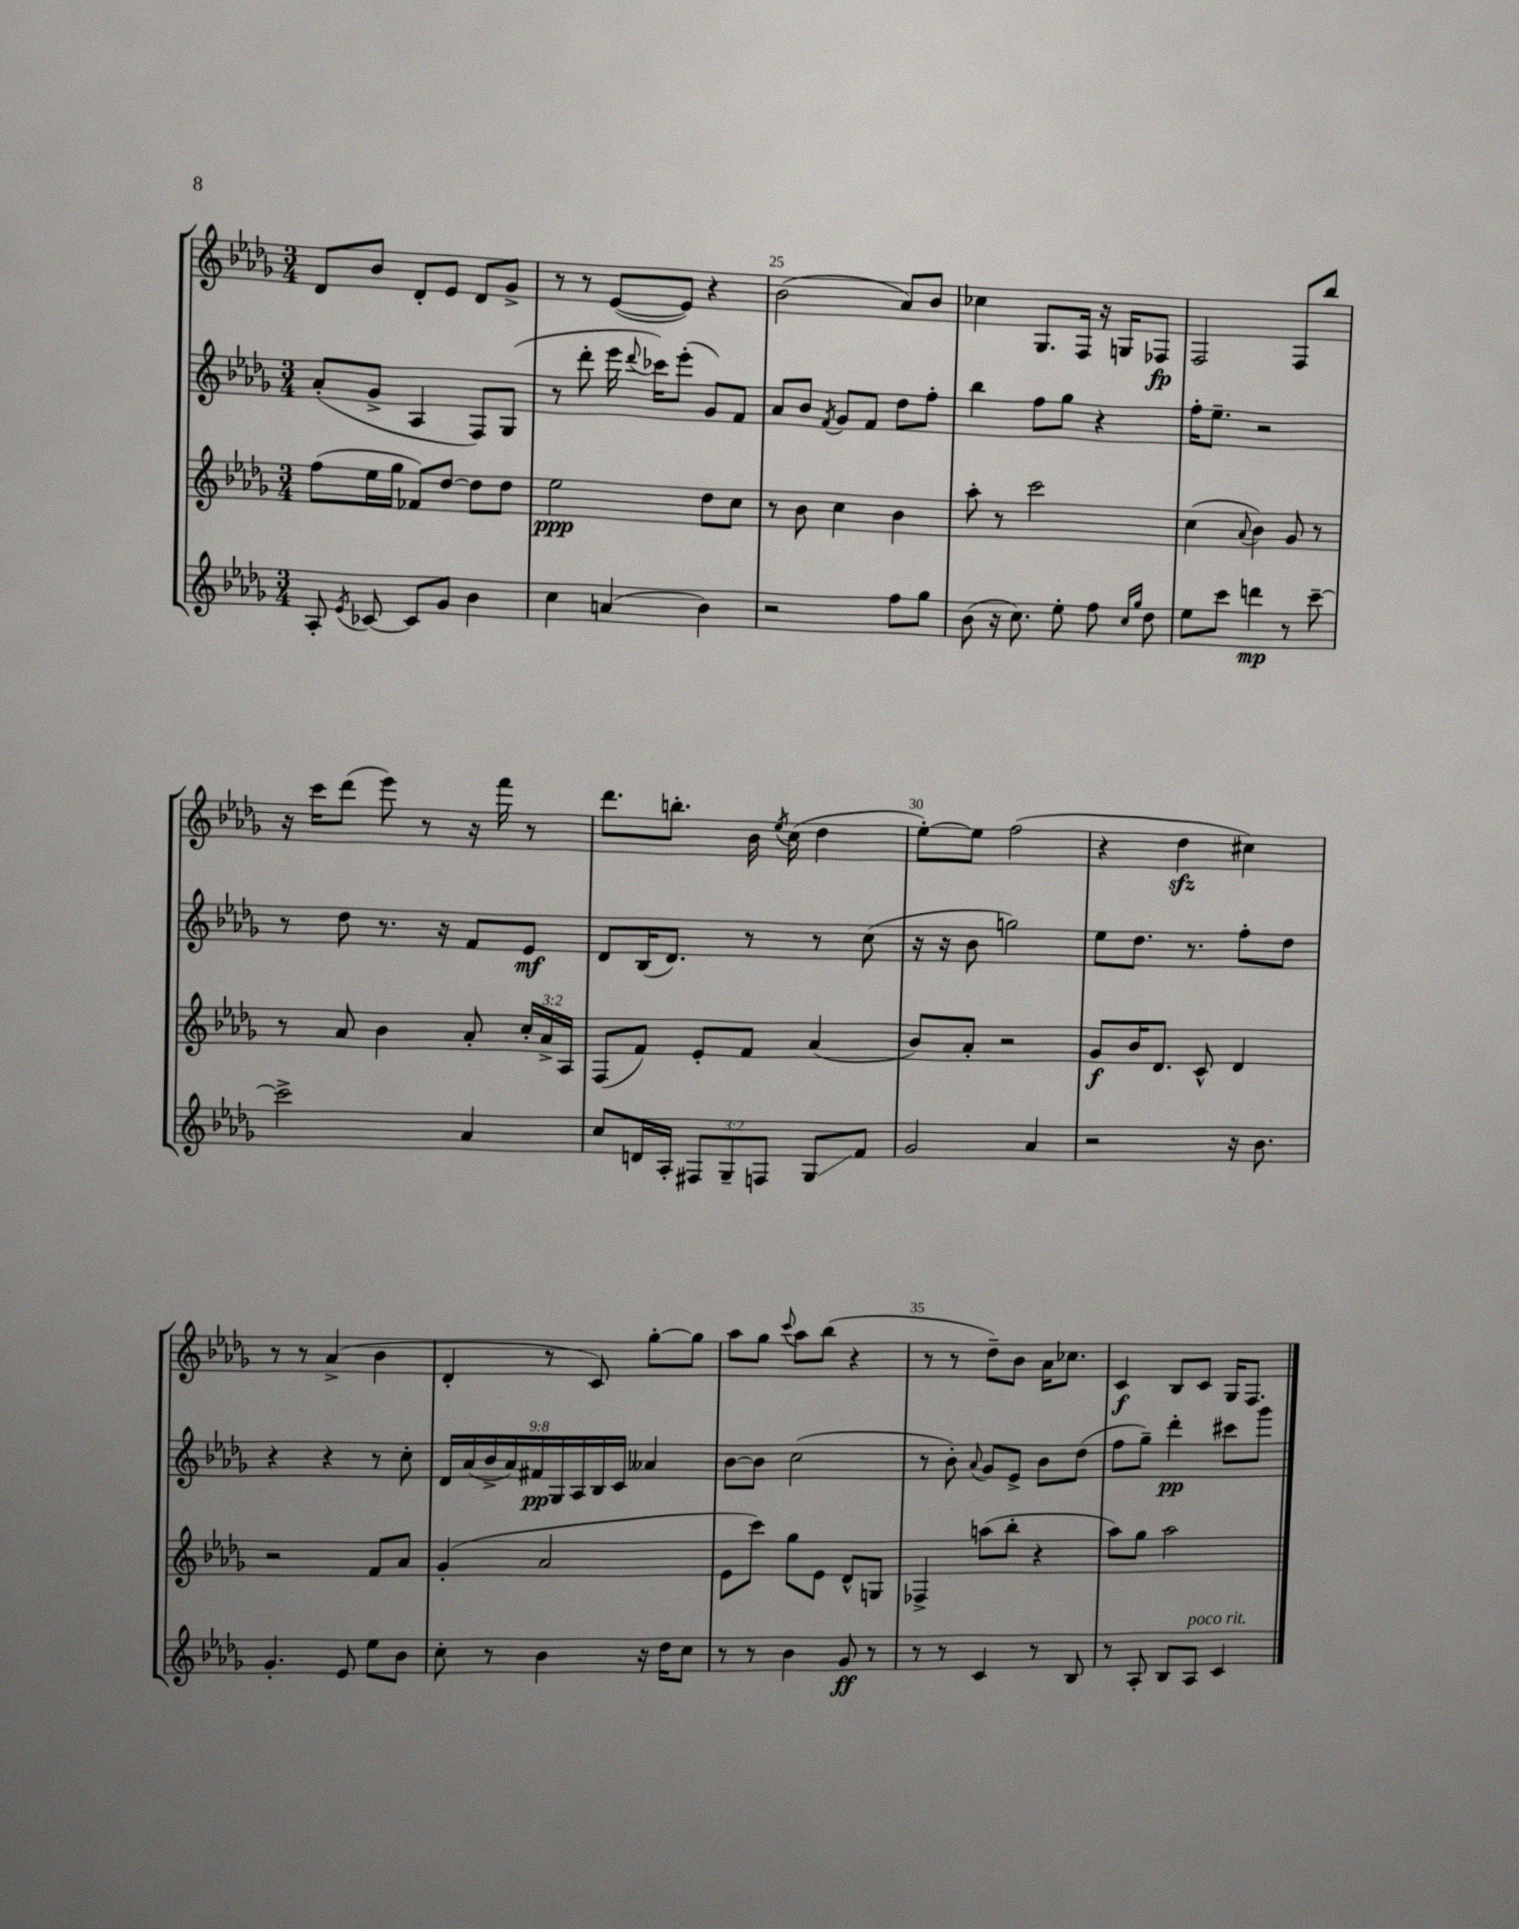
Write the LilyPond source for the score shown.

<<
\new StaffGroup <<
\new Staff = "s0" {
    \clef treble \key des \major \numericTimeSignature \time 3/4
    \autoBeamOff des'8[ bes'8] des'8[-. ees'8] des'8[ ges'8]-> |
    r8 r8 ees'8[~( ees'8]) r4 |
    bes'2( aes'8[) bes'8] |
    ces''4 ges8.[ f16] r16 g16[ fes8]\fp |
    f2 f8[ bes''8] |
    r16 c'''16[ des'''8]( ees'''8) r8 r16 f'''16 r8 |
    des'''8.[ b''8.]-. bes'16 \acciaccatura { ees''8 } c''16( des''4 |
    ees''8[~-.) ees''8] f''2( |
    r4 des''4\sfz cis''4) |
    r8 r8 aes'4->( bes'4 |
    des'4-. r8 c'8) ges''8[~-. ges''8] |
    aes''8[ ges''8] \appoggiatura { c'''8 } aes''8[ bes''8]( r4 |
    r8 r8 des''8[--) bes'8] aes'16[ ces''8.] |
    c'4\f bes8[ c'8] ges16[ f8.] \bar "|." |
}
\new Staff = "s1" {
    \clef treble \key des \major \numericTimeSignature \time 3/4 \override Staff.TupletNumber.text = #tuplet-number::calc-fraction-text
    \autoBeamOff aes'8[-.( ges'8]-> aes4 f8[) ges8]( |
    r8 des'''8-. ees'''16 \appoggiatura { des'''8 } ces'''16[) ees'''8]-.( ges'8[) f'8] |
    aes'8[ bes'8] \acciaccatura { f'8 } ges'8[ f'8] des''8[ f''8]-. |
    bes''4 f''8[ ges''8] r4 |
    f''16[-. ees''8.]-- r2 |
    r8 des''8 r8. r16 f'8[ ees'8]\mf |
    des'8[ bes16( des'8.]) r8 r8 c''8( |
    r16 r16 bes'8 g''2) |
    ees''8[ des''8.] r8. f''8[-. des''8] |
    r4 r4 r8 c''8-. |
    \tuplet 9/8 { des'16[ aes'16( bes'16-> aes'16) fis'16\pp ges16 aes16 bes16 c'16] } aeses'4 |
    bes'8[~ bes'8] c''2( |
    r8 bes'8-.) \appoggiatura { aes'8 } ges'8[ ees'8]-> bes'8[ des''8]( |
    f''8[ ges''8]--) des'''4-.\pp cis'''8[ ges'''8] \bar "|." |
}
\new Staff = "s2" {
    \clef treble \key des \major \numericTimeSignature \time 3/4 \override Staff.TupletNumber.text = #tuplet-number::calc-fraction-text
    \autoBeamOff f''8[( ees''16 ges''16] fes'8[) des''8]~ des''8[ des''8] |
    ees''2\ppp des''8[ c''8] |
    r8 bes'8 c''4 bes'4 |
    aes''8-. r8 c'''2 |
    c''4( \appoggiatura { aes'8 } bes'4) ges'8 r8 |
    r8 aes'8 bes'4 aes'8-. \tuplet 3/2 { c''16[-. aes'16-> aes16] } |
    f8[( f'8]) ees'8[-. f'8] aes'4( |
    bes'8[) aes'8]-. r2 |
    ges'8[\f bes'16 des'8.] c'8-^ des'4 |
    r2 f'8[ aes'8] |
    ges'4-.( aes'2 |
    ees'8[ c'''8]) ges''8[ ees'8] des'8[-^ g8] |
    fes4-> a''8[( bes''8]-. r4 |
    aes''8[) ges''8] aes''2 \bar "|." |
}
\new Staff = "s3" {
    \clef treble \key des \major \numericTimeSignature \time 3/4 \override Staff.TupletNumber.text = #tuplet-number::calc-fraction-text
    \autoBeamOff aes8-. \acciaccatura { ees'8 } ces'8~ ces'8[ ges'8] bes'4 |
    c''4 a'4( bes'4) |
    r2 f''8[ ges''8] |
    bes'8( r16 c''8.) ees''8-. f''8 \grace { c''16[ ges''16] } des''8 |
    ees''8[ c'''8] d'''4\mp r8 c'''8~-- |
    c'''2-> aes'4 |
    c''8[ d'16 aes16]-. \tuplet 3/2 { fis8[ ges8-- f8] } ges8[\glissando f'8] |
    ges'2 aes'4 |
    r2 r16 bes'8. |
    ges'4.-. ees'8 ees''8[ bes'8] |
    c''8-. r8 bes'4 r16 des''16[ c''8] |
    r8 r8 bes'4 ges'8\ff r8 |
    r8 r8 c'4 r8 bes8 |
    r8 aes8-. bes8[ aes8]^\markup { \italic "poco rit." } c'4 \bar "|." |
}
>>
>>
\layout { \context { \Score currentBarNumber = #23 \override BarNumber.break-visibility = ##(#f #t #t) barNumberVisibility = #(every-nth-bar-number-visible 5) } }
